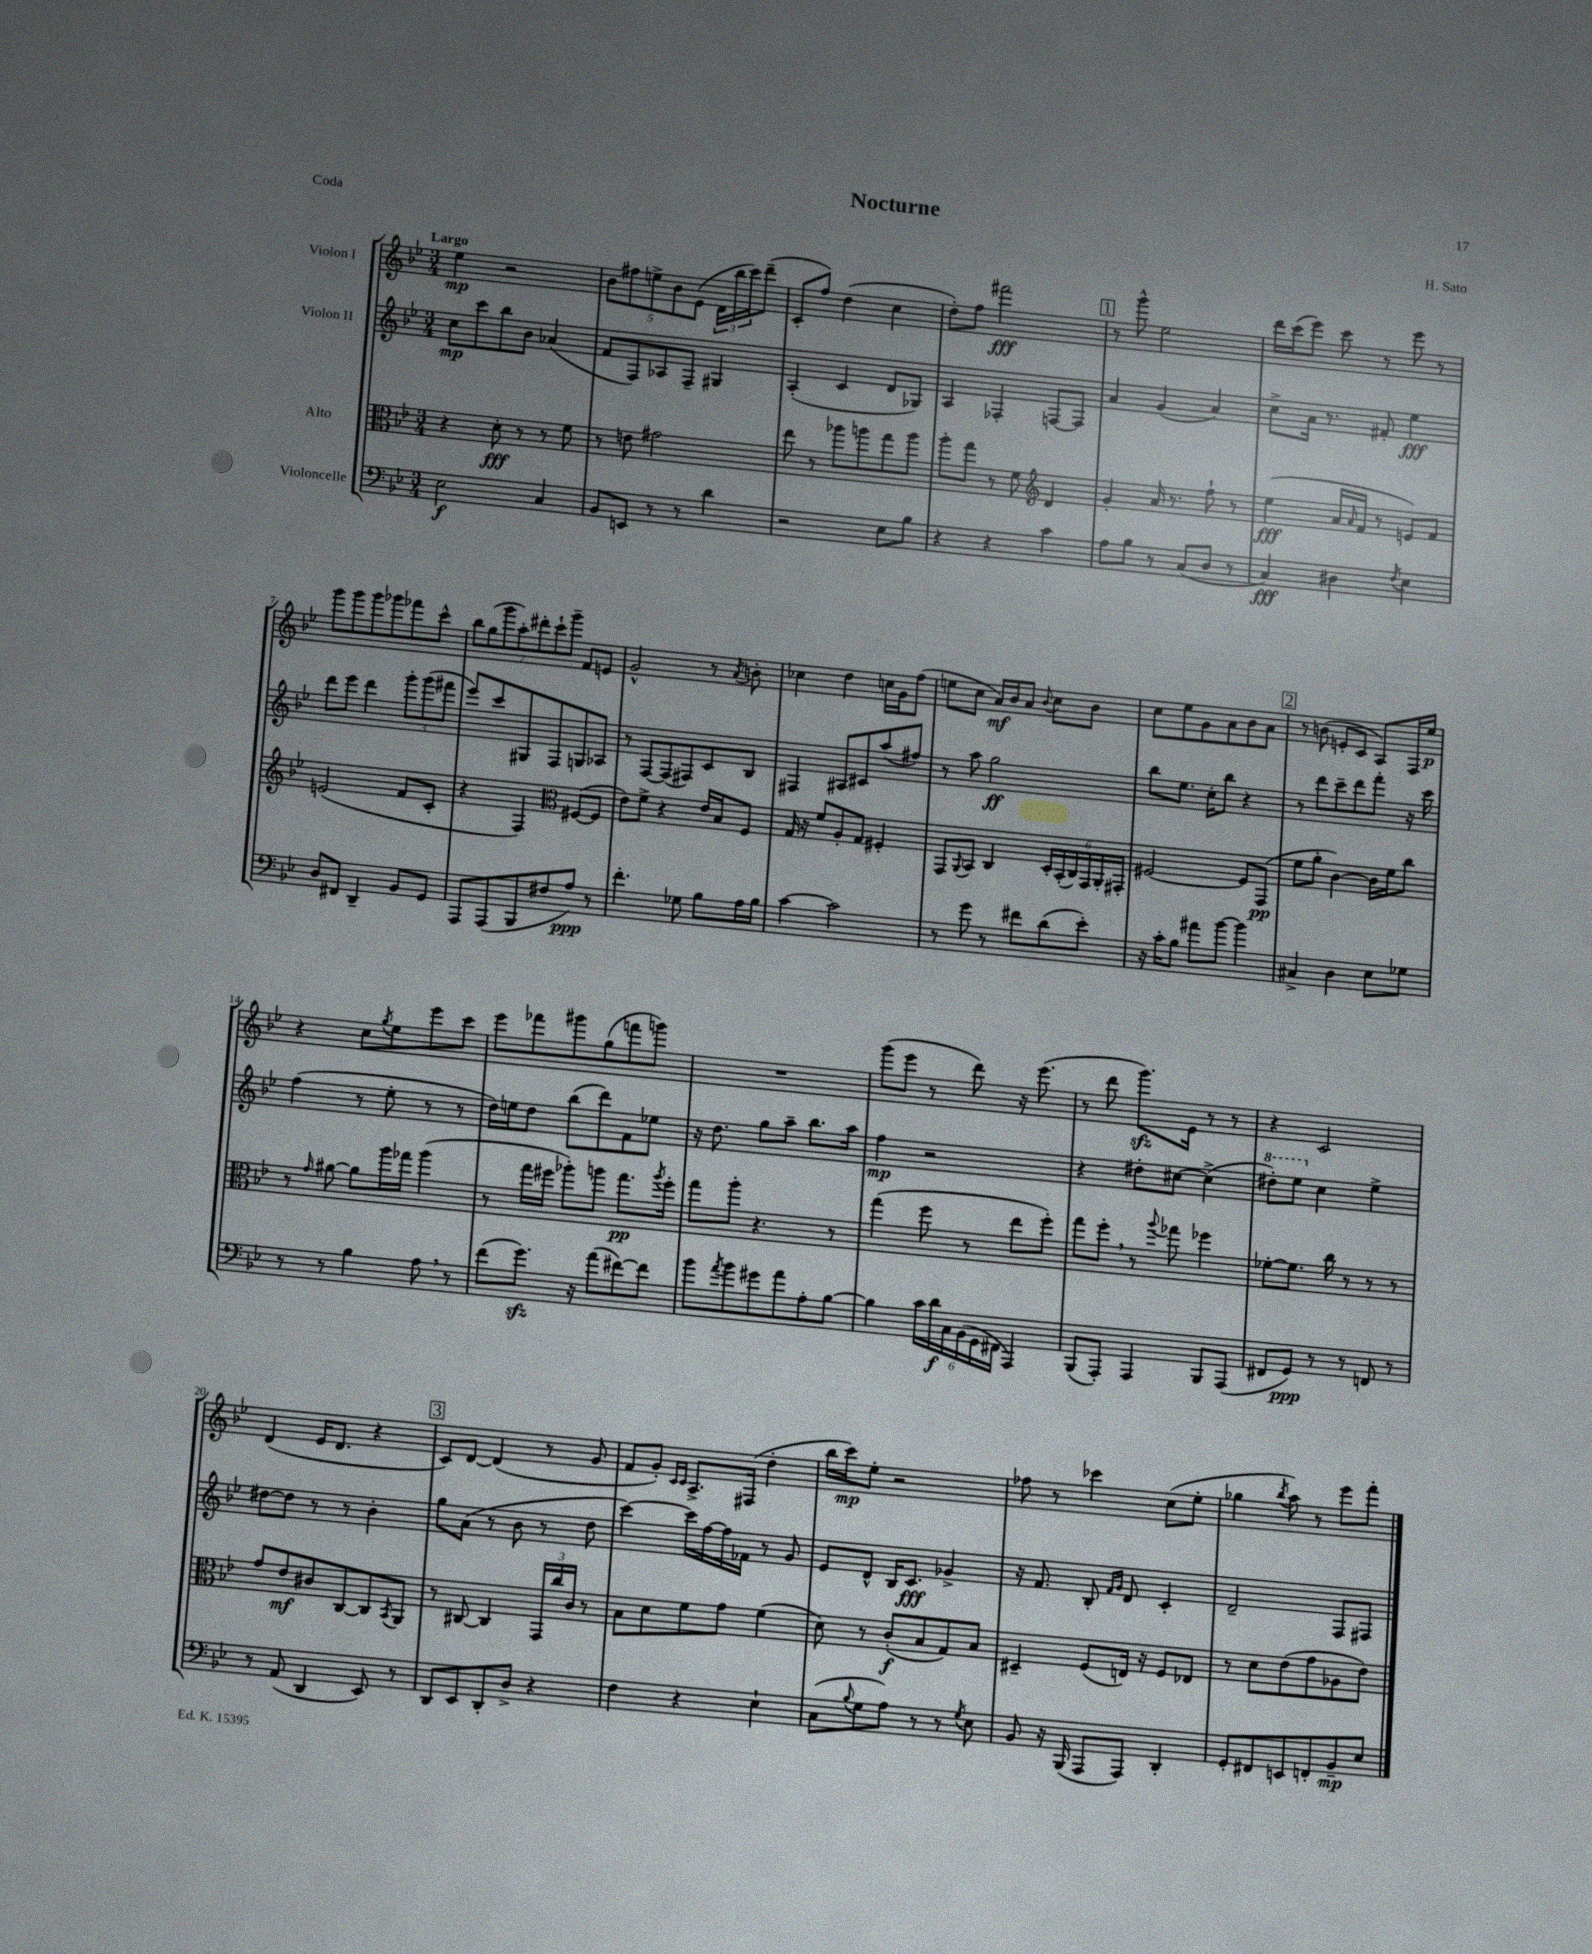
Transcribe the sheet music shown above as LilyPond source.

\header { title = "Nocturne" composer = "H. Sato" piece = "Coda" }
<<
\new StaffGroup <<
\new Staff = "s0" \with { instrumentName = "Violon I" } {
    \clef treble \key bes \major \numericTimeSignature \time 3/4 \tempo "Largo"
    ees''4\mp r2 |
    \tuplet 5/4 { bes'8 fis''8 e''8-> bes'8 ees'8( } \tuplet 3/2 { d'16 bes''16 c'''16) } d'''8--( |
    c'8-. f''8) d''4( c''4 |
    d''8-.) f''8 fis'''2\fff |
    \mark \markup { \box "1" } r8 g'''8-^ ees''2 |
    d'''16 c'''16( ees'''8) c'''8 r8 ees'''8 r8 |
    g'''8 g'''8 g'''8 ges'''8 fes'''8 c'''8-^ |
    \tuplet 7/4 { bes''8 g''8( g'''8 a''8-.) dis'''8-. c'''8-! g'''8-- } f'8 e'8 |
    g'2-^ r8 \acciaccatura { a'8 } b'8-. |
    ces''4 d''4 c''16 g'16 f''8( |
    e''8 c''8 a'16\mf) bes'16 a'8 \appoggiatura { bes'8 } c''8 bes'8 |
    c''8 ees''8 g'8 a'8 bes'8 a'8 |
    \mark \markup { \box "2" } r8 b'8( e'8-. c'8 a8) f16 ees''16\p |
    r4 c''8 \acciaccatura { g''8 } ees''8 ees'''8 c'''8 |
    ees'''8 fes'''8 gis'''8 g''8( f'''8 g'''8) |
    R2. |
    g'''8( ees'''8 r8 d'''8) r16 ees'''8.( |
    r8 d'''8 g'''8.\sfz) ees'16 r8 r8 |
    r4 c'2 |
    d'4( ees'16 d'8. r4 |
    \mark \markup { \box "3" } c'8) d'8~ d'4( r8 g'8 |
    f'8 g'8-.) \grace { c'16 c'16 } a8.-> fis16( d''4-. |
    bes''16 c'''16\mp) ees''8-. r2 |
    fes''8 r8 ces'''4 c''8( ees''8-. |
    ges''4 \acciaccatura { bes''8 } a''8) r8 ees'''8 f'''8-. \bar "|." |
}
\new Staff = "s1" \with { instrumentName = "Violon II" } {
    \clef treble \key bes \major \numericTimeSignature \time 3/4
    c''8\mp c'''8 bes''8 bes'8 aes'4( |
    f'8 f8) aes8 f8-- gis4 |
    a4-.( c'4 d'8 ges8) |
    a4 fes4-. f8~ f8 |
    \mark \markup { \box "1" } a'4 g'4( a'4) |
    c''8-> a'16 r8. fis'8-. ees''4\fff |
    d'''8 ees'''8 d'''4 \tuplet 3/2 { g'''8-. g'''8( fis'''8 } |
    ees'''8) c'''8 gis8 f8 g8 aes8 |
    r8 f8~ f8( fis8) c'8 bes8 |
    fis4 ais8 cis'8 a''8( fis''8) |
    r8 a''8 g''2\ff |
    bes''8 ees''8. c''16-. bes''8 r4 |
    \mark \markup { \box "2" } r8 d'''8 c'''8-- d'''8 f'''8-. r16 c'''16 |
    f''4( r8 ees''8-. r8 r8 |
    d''16) e''16 d''8 bes''8( d'''8) f'8 ees''8 |
    r16 d''8. g''8 a''8-- bes''8. a''16 |
    f''4\mp r2 |
    r4 dis''8-. cis''8~ cis''4->( |
    \ottava #1 dis'''8-.) ees'''8 \ottava #0 c''4 ees''4-> |
    dis''8~ dis''8 r8 r8 bes'4-. |
    \mark \markup { \box "3" } g''8 a'8( r8 bes'8 r8 d''8 |
    c'''4~) c'''16 f''16~ f''16 fes'16 r8 g'8 |
    ees'8 d'8-^ bes16 c'8.\fff ges'4-> |
    r16 f'8. bes8-. \grace { f'16 g'16 } d'8 c'4-. |
    d'2-- f8 fis8 \bar "|." |
}
\new Staff = "s2" \with { instrumentName = "Alto" } {
    \clef alto \key bes \major \numericTimeSignature \time 3/4
    r4 d'8-.\fff r8 r8 f'8 |
    r8 e'8 gis'2 |
    ees''8 r8 aes''8 a''8 g''8 a''8 |
    a''8-. g''8 r8 f'8 \clef treble d'4 |
    \mark \markup { \box "1" } g'4-. a'16 r8. f''8-! r8 |
    ees''4\fff( a'16 \grace { a'16 } f'16 r8 e'8) f'8 |
    e'2( f'8 c'8-. |
    r4 f4) \clef alto fis8~( fis8 |
    ees'8) f'8-> r4 ees'16 bes16 f8 |
    g16 r16 f'8 a8-. g8 fis4-. |
    g,8 \appoggiatura { a,8 } bes,8 c4 \tuplet 6/4 { d16-. bes,16-.( c16) g,16 a,16-. gis,16-. } |
    fis2~ fis8 g,8\pp( |
    \mark \markup { \box "2" } f'8 a'8-. c'4~) c'16 f'16 c''8 |
    r8 \grace { g'16 } ais'8~ ais'8 a''16 ges''16 a''4( |
    r8 g''16 fis''16 aes''8-.) a''8 g''8.\pp \acciaccatura { a''8 } fis''16-. |
    g''8 a''8-. r4. r8 |
    g''4( f''8 r8 ees''8 f''8-.) |
    g''8 f''8-. \breathe r8 \appoggiatura { a''8 } ges''8 fes''4 |
    fes'8~-. fes'8. c''16 r8 r8 r8 |
    g'8 ees'8\mf cis'8 c8~ c8 \acciaccatura { bes,8 } a,8 |
    \mark \markup { \box "3" } r8 cis8~ cis4 \tuplet 3/2 { g,16 c''16 c'16 } r8 |
    bes8 d'8 f'8 g'8 f'4( |
    d'8) r8 c'8-.\f( bes8 g8) bes8 |
    dis4-- f8( e16) r16 f8 ees8 |
    r8 d'8 ees'8( g'8 aes8 ees'8) \bar "|." |
}
\new Staff = "s3" \with { instrumentName = "Violoncelle" } {
    \clef bass \key bes \major \numericTimeSignature \time 3/4
    ees2\f c4 |
    bes,8 e,8 r8 r8 d'4 |
    r2 ees8 bes8 |
    r4 r4 c'4 |
    \mark \markup { \box "1" } a8 bes8 r8 c8( d8 r8 |
    c4\fff) dis4 \acciaccatura { f8 } ees4 |
    d8 fis,8 d,4-- bes,8 g,8 |
    a,,8 a,,8( bes,,8 fis8 a8\ppp) r8 |
    f'4.-. ges8 bes8 a16 bes16 |
    c'4~ c'2 |
    r8 g'8 r8 fis'8 d'8( ees'8-.) |
    r16 c'16-. bes8 ais'8 bes'8~ bes'4 |
    \mark \markup { \box "2" } cis4-> d4 ees8 ges8 |
    r8 r8 bes4 a8 \breathe r8 |
    f'8( g'8.\sfz) r16 a'8( fis'8~) fis'8 |
    bes'8 \acciaccatura { a'8 } bes'8 gis'8 a'8 a8-. bes8~ |
    bes4 \tuplet 6/4 { c'16 d'16\f c16 bes,16( g,16 fis,16 } a,,4) |
    bes,,8( a,,8-.) a,,4 bes,,8 a,,8( |
    fis,8 g,8\ppp) r8 r8 f,8 r8 |
    r8 a,8( d,4 ees,8) r8 |
    \mark \markup { \box "3" } d,8 ees,8 d,8-. d8-> r4 |
    f4 r4 ees4-! |
    c8( \appoggiatura { bes8 } g8 a8) r8 r8 \acciaccatura { g8 } ees8 |
    bes,8 r16 bes,,16( a,,8 a,,8) d,4-. |
    g,8-. fis,8 e,8 f,8-. bes,8--\mp ees8 \bar "|." |
}
>>
>>
